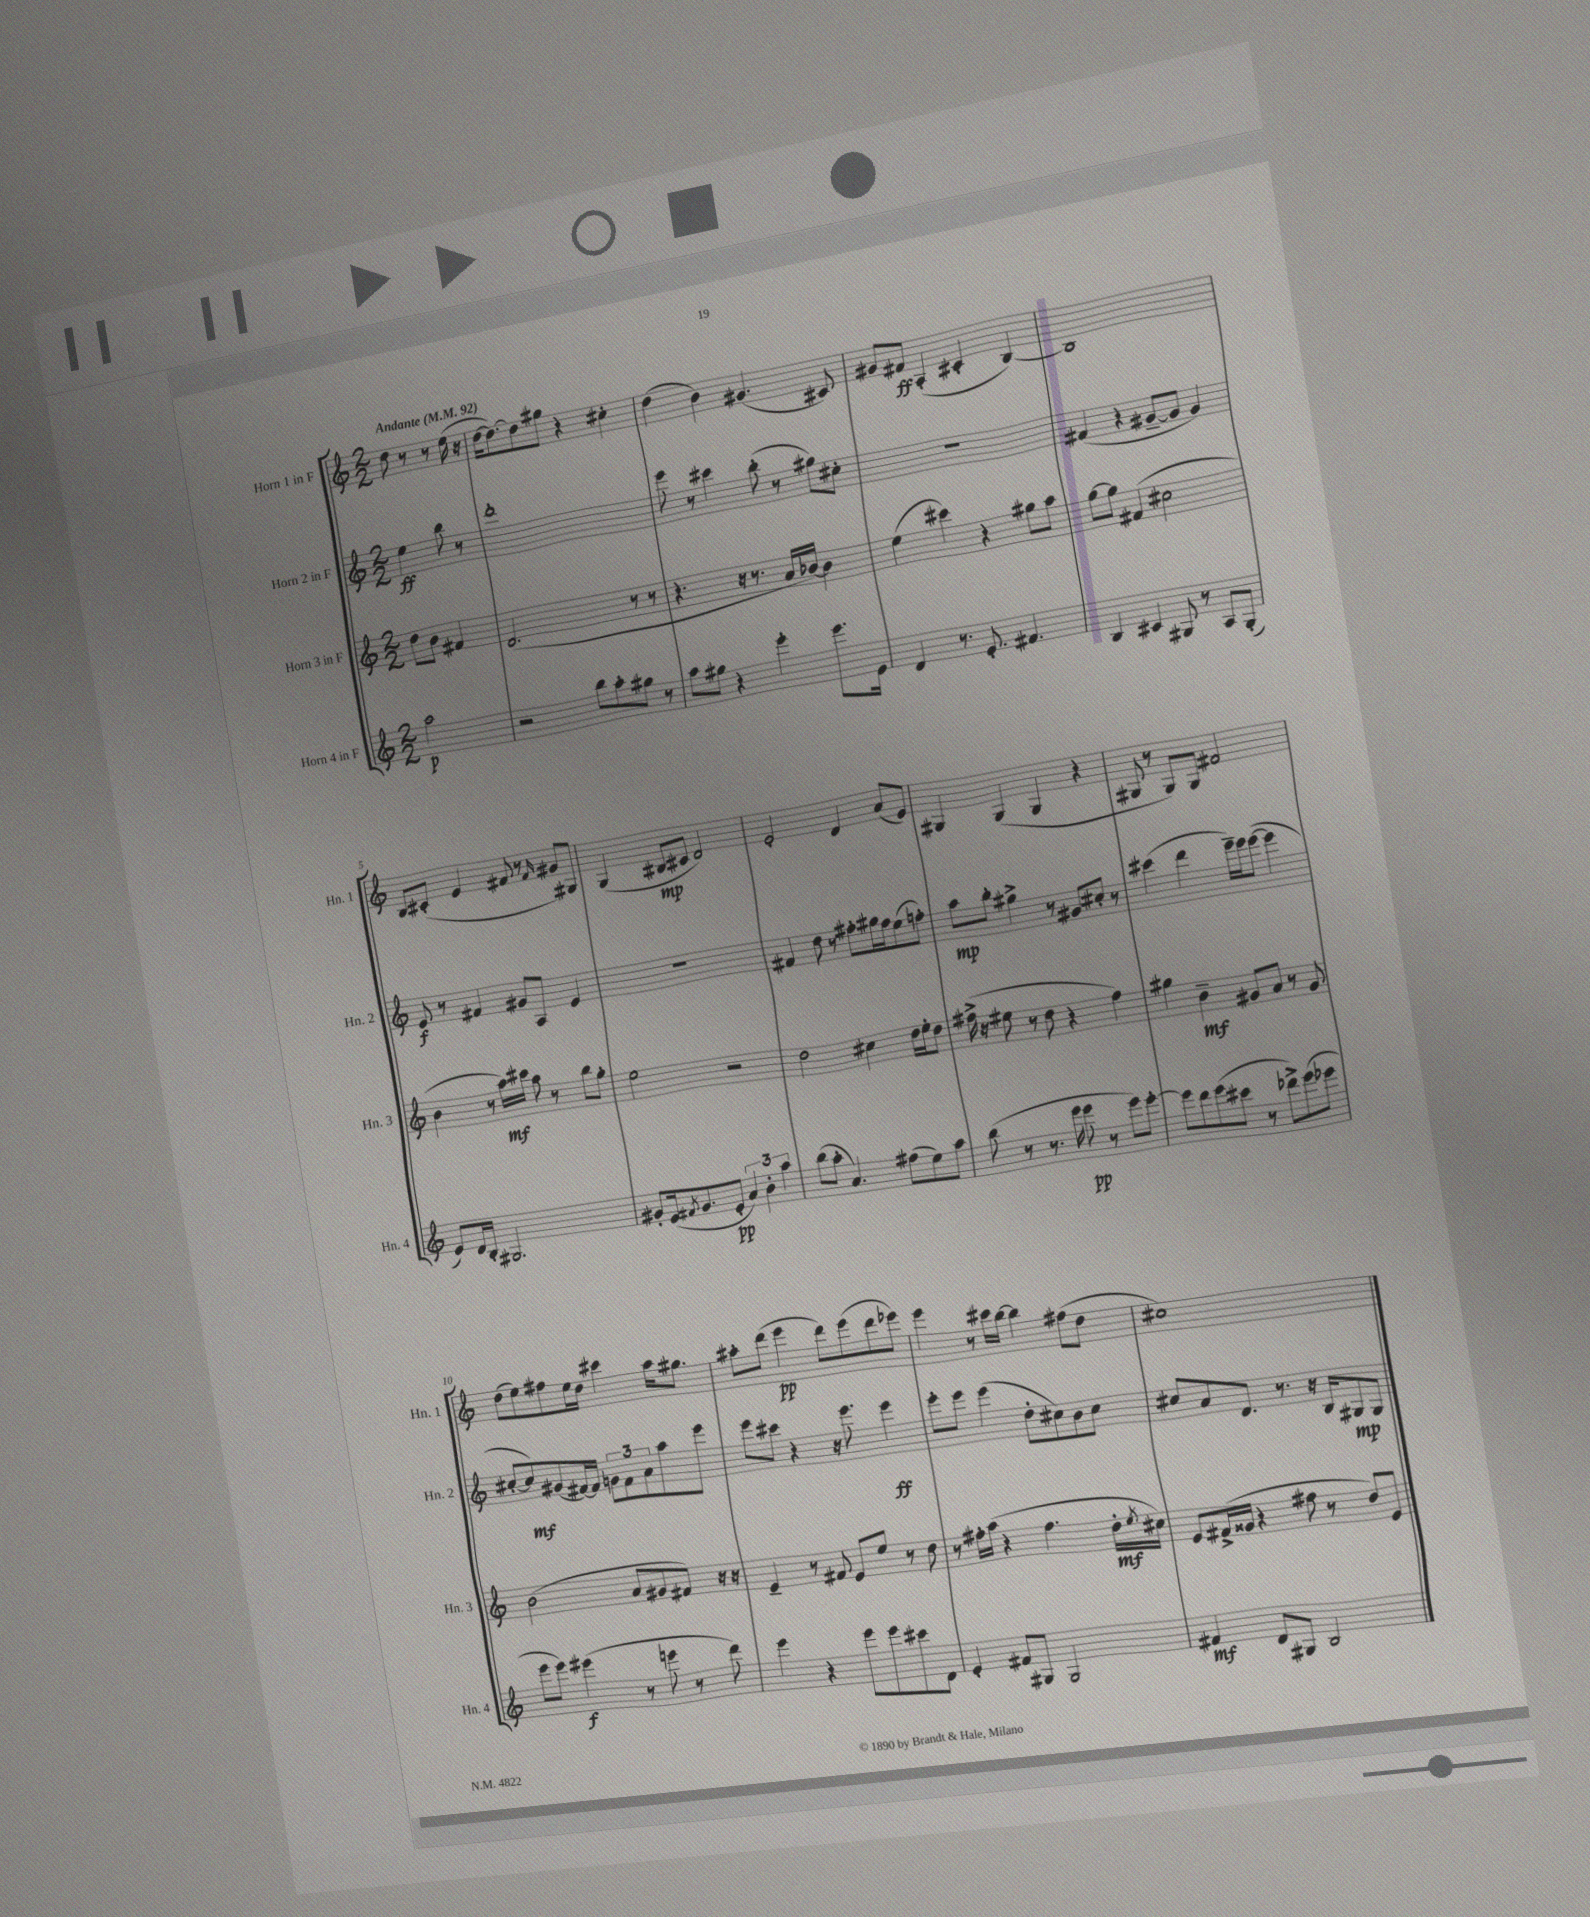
<<
\new StaffGroup <<
\new Staff = "s0" \with { instrumentName = "Horn 1 in F" shortInstrumentName = "Hn. 1" } {
    \clef treble \key c \major \numericTimeSignature \time 2/2 \partial 2 \tempo "Andante" 4 = 92
    d''8 r8 r8 e''16( r16 |
    d''16~ d''8.~) d''8 gis''8 r4 cis''4-. |
    d''4( b'4) gis'4.( cis'8) |
    gis'8 fis'8\ff a4-.( cis'4-. b4~) |
    b1 |
    b8 cis'8-.( e'4 fis'8 r8 \grace { fis'16 } gis'8) gis8 |
    g4( bis8\mp cis'8 d'2) |
    e'2-. d'4 a'8( e'8) |
    gis4 gis4( gis4 r4 |
    gis8 r8 gis8) gis8 fis'2 |
    d''8( e''8) fis''8 e''16 d''16 cis'''4 a''16 gis''8. |
    ais''8-. d'''8( e'''4\pp d'''8) e'''8( d'''8 ees'''8) |
    e'''4 r8 cis'''16 b''16~ b''4 fis''8( d''8 |
    cis''1) \bar "|." |
}
\new Staff = "s1" \with { instrumentName = "Horn 2 in F" shortInstrumentName = "Hn. 2" } {
    \clef treble \key c \major \numericTimeSignature \time 2/2 \partial 2
    e''4\ff b''8 r8 |
    d'''1-. |
    e'''8 r8 cis'''4 b''8-.( r8 gis''8) cis''8-. |
    R1 |
    fis'4( r4 gis'8~-- gis'8 gis'4) |
    e'8\f r8 fis'4 gis'8 a8 e'4 |
    R1 |
    fis'4 d''8 r8 fis''8-. gis''16 fis''16 e''8( f''8-.) |
    a''8\mp b''8-. gis''4-> r8 gis'8 cis''8-. r8 |
    cis'''4( d'''4 e'''16--) e'''16 e'''8~( e'''4 |
    cis''8~-. cis''8\mf) gis'8( fis'16~) fis'16 \tuplet 3/2 { g'8 fis'8 a'8 } a''8 e'''8 |
    e'''8 cis'''8 r4 r16 e'''8. e'''4\ff |
    e'''8-. e'''8 e'''4( d''8-. cis''8) b'8 cis''8 |
    cis''8 a'8 d'8. r8. r16 b16 gis8\mp gis8 \bar "|." |
}
\new Staff = "s2" \with { instrumentName = "Horn 3 in F" shortInstrumentName = "Hn. 3" } {
    \clef treble \key c \major \numericTimeSignature \time 2/2 \partial 2
    d''8 b'8 fis'4 |
    d'2.( r8 r8 |
    r4. r16 r8. a'16 bes'16~) bes'4 |
    e''4( cis'''4) r4 gis''8 a''8 |
    g''8~ g''8 fis'4( cis''2 |
    b'4 r8 a''16\mf) cis'''16 a''8 r8 b''8 g''8-. |
    e''2 r2 |
    d''2 cis''4 d''16 e''16-. d''8 |
    fis''16->( r16 eis''8 r8 d''8 r4 fis''4) |
    gis''4 b'4--\mf gis'8 a'8 r8 gis'8 |
    b'2( a'8 gis'8 fis'8) r16 r16 |
    e'4-- r8 fis'8 e'8 e''8 r8 d''8 |
    r8 fis''16-. a''16( r4 fis''4. d''16-.\mf \acciaccatura { e''8 } cis''16) |
    e'8 fis'16->( gisis'16 r4 fis''8 r8 d''8) e'8 \bar "|." |
}
\new Staff = "s3" \with { instrumentName = "Horn 4 in F" shortInstrumentName = "Hn. 4" } {
    \clef treble \key c \major \numericTimeSignature \time 2/2 \partial 2
    a''2\p |
    r2 b''8 a''8-. gis''8 r8 |
    a''8 gis''8 r4 e'''4-. e'''8. e'16 |
    d'4 r8. e'8.-. fis'4. |
    b4 cis'4 gis8 r8 a8 gis8-.( |
    e'8) d'16 b16-. gis2. |
    gis'8-. e'16( \acciaccatura { fis'8 } gis'8. e'8-.\pp \tuplet 3/2 { a'4) b'4-. a''4 } |
    b''8( a''8-. a'4.) fis''8( e''8) a''8 |
    b''8( r8 r8. e'''16 e'''8\pp r8 e'''8) e'''8~-. |
    e'''8 d'''8 e'''8( cis'''8 r8 des'''8->) e'''8( ees'''8 |
    e'''8 e'''8) eis'''4\f( r8 e'''8 r8 d'''8) |
    e'''4 r4 e'''8 e'''8 cis'''8 d'8 |
    e'4-. fis'8 gis8 gis2 |
    fis'4\mf d'8 gis8 b2 \bar "|." |
}
>>
>>
